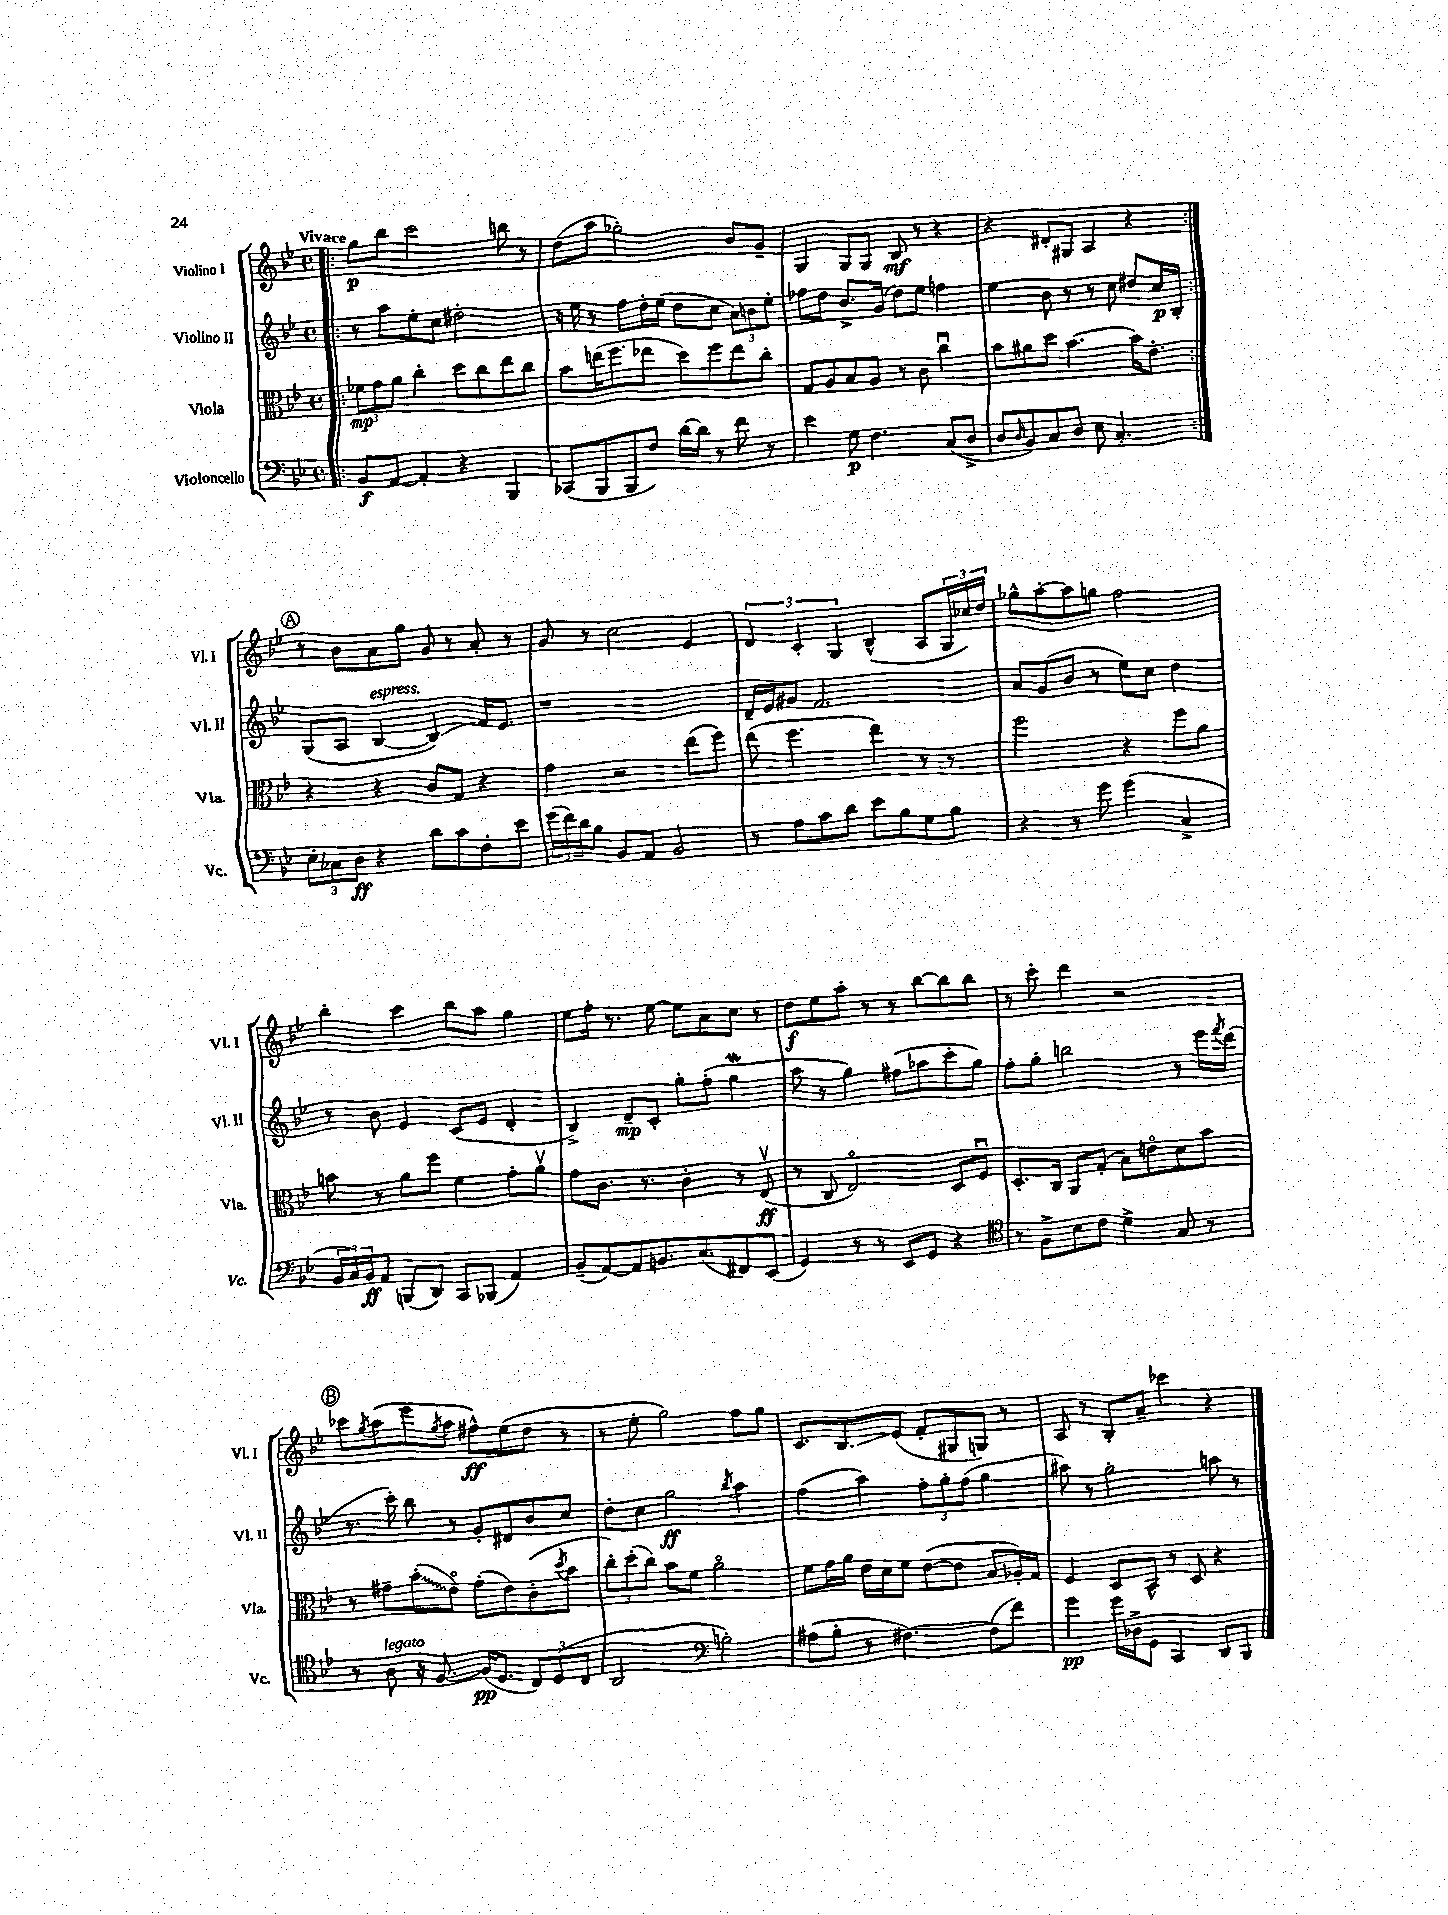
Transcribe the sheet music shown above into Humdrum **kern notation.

**kern	**kern	**kern	**kern
*staff4	*staff3	*staff2	*staff1
*clefF4	*clefC3	*clefG2	*clefG2
*k[b-e-]	*k[b-e-]	*k[b-e-]	*k[b-e-]
*M4/4	*M4/4	*M4/4	*M4/4
*met(c)	*met(c)	*met(c)	*met(c)
=!|:	=!|:	=!|:	=!|:
8BB-	12f-	8r	8gg
.	12g	.	.
[8AA	.	8aa	8bb-
.	12a	.	.
4AA']	4cc'	8ee-'	2ccc
.	.	8cc	.
4r	8dd	2dd#'	.
.	8cc	.	.
4BBB-	8ee-	.	8bb
.	8cc	.	8r
=	=	=	=
(8CC-	8b-	16r	(8dd
.	.	16ee-	.
8BBB-	(16ee	8r	8aa
.	8.ff	.	.
8BBB-	.	8ff	2gg-')
8F)	8ee-	16dd'	.
.	.	(16ee-	.
[16d	8dd)	8dd	.
16d]	.	.	.
8r	8ff	8cc	.
8f	8ee-	12a)	8b-
.	.	12b	.
8r	8cc'	.	8g~
.	.	12ee-'	.
=	=	=	=
4e-	8G	8ff-	4G
.	8A	8dd	.
8G	8B-	8.b-^	8G
4.F	8A	.	8G
.	.	(16g	.
.	8r	8dd)	8B-
.	8c	8ee-	8r
(8C	4ccu	4ff	4r
8D^	.	.	.
=	=	=	=
8D	8b-	4ee-	4r
16qqD	.	.	.
8BB-)	8a#	.	.
8C	8dd	8b-	8d#'
8D	[4.b-	8r	8G#
8E-	.	8r	4A
4.C'	.	8cc	.
.	16b-]	8dd#	4r
.	8.e-'	.	.
.	.	16cc	.
.	.	16B-'	.
=:|!	=:|!	=:|!	=:|!
12E-'	4r	(8G	8r
12C-	.	.	.
.	.	8A	8b-
12D	.	.	.
4r	4r	[4B-	8a
.	.	.	8gg
8d	8c	4B-])	8g
8c	8G	.	8r
8F'	4r	16f	8a'
.	.	8.e-	.
8e-	.	.	8r
=	=	=	=
(24g	4g	1r	8g
24f)	.	.	.
24d	.	.	.
8B-	.	.	8r
8BB-	2r	.	2cc
8AA	.	.	.
2BB-	.	.	.
.	(8ee-	.	4e-
.	8ff)	.	.
=	=	=	=
8r	(8ee-	16d~	6d
.	.	16e-	.
8A	4.ff	8g#	.
.	.	.	6c'
8c	.	2.f	.
.	.	.	6G
8d	.	.	.
8e-	4ee-)	.	(4B-^^
8B-	.	.	.
8G	8r	.	8A
8B-	8r	.	24G
.	.	.	24cc-)
.	.	.	24dd
=	=	=	=
4r	2ff	8a	8gg-^^
.	.	(8g	[8aa'
8r	.	8b-	8aa]
8g	.	8r	8gg
(4g	4r	8ee-)	2ff
.	.	8cc	.
4C^	8ff	4dd	.
.	8a	.	.
=	=	=	=
24BB-	8b	8r	4bb-'
24C)	.	.	.
24BB-	.	.	.
8AA	8r	8b-	.
(8BBB	8a	4e-	4ccc
8DD)	8ff	.	.
8CC	4f	(8c	8bb-
(8BBB-	.	8e-	8aa
4AA)	8g'	4d'	4gg
.	8av	.	.
=	=	=	=
(8BB-~	8g	4B-^)	8ee-
[8AA)	8.c	.	16ff'
.	.	.	8.r
8AA]	.	8d~	.
.	8.r	.	.
8.BB	.	8c'	[8ee-
.	4c'	8gg'	8ee-]
(8.C	.	.	.
.	.	(8ff'	8a
8FF#)	8r	4gg	8cc
(8EE-	(8E-v	.	8r
=	=	=	=
4GG)	8r	8aa	8dd
.	8C	8r	8ee-
8r	2E-o)	4gg)	8aa'
8r	.	.	8r
8EE-	.	(8ff#	8r
8GG	.	8aa-	[8bb-
4r	8D	8ccc'	8bb-]
.	8Fu	8gg)	8bb-
=	=	=	=
*clefC4	*	*	*
8r	8.D'	8ff'	8r
8F^	.	8gg'	8ccc'
.	16C	.	.
8B-	8AA	2bb	4ddd
8c	(8G'	.	.
4d^	8B-)	.	2r
.	8eo	.	.
8G	8d	8r	.
8r	8b-	16eee-	.
.	.	8qfff	.
.	.	(16ddd	.
=	=	=	=
8r	8r	8.r	8ccc-
.	.	.	8qgg
8A	8g#~	.	(8aa
.	.	16ccc')	.
16r	(8b-'	8bb-	8eee-
[8.F	.	.	.
.	.	.	8qgg
.	8e-o)	8r	8aa
(16F]	(8g#'	8g'	8ff#^^)
8.D	.	.	.
.	8e-)	8d#	(8ee-
12C)	(8c'	8b-	8dd
(12D	.	.	.
.	8qdd	.	.
.	8b-	8cc	8r
12C	.	.	.
=	=	=	=
2AA	12cc')	8dd'	8r
.	(12dd'	.	.
.	.	8cc	8ee-'
.	12cc)	.	.
.	8b-	2gg	2gg)
.	8f	.	.
*clefF4	*	*	*
2B')	2ao	.	.
.	.	8qbb-	.
.	.	4aa	8ff
.	.	.	8gg
=	=	=	=
(8A#	8f	(4ff	8.c
8B-'	16g	.	.
.	16a	.	8.B-
8r	16e-	4aa)	.
.	16d	.	.
[4.F#)	8f	.	(8e-
.	([8e-	12ff'	8f'
.	.	12gg'	.
.	8e-]	.	8G#
.	.	(12ff	.
(8F#]	8B-	4gg	8G)
8f)	16A-')	.	8r
.	16G	.	.
=	=	=	=
4g	4F	8aa#)	8A
.	.	8r	8r
16g	8D	2gg'	8B-'
16D-^	.	.	.
8GG	8BB-^^	.	8a~
4CC	8r	.	4ccc-
.	8D	.	.
8DD	4r	8aa	4r
8BBB-	.	8r	.
==	==	==	==
*-	*-	*-	*-
